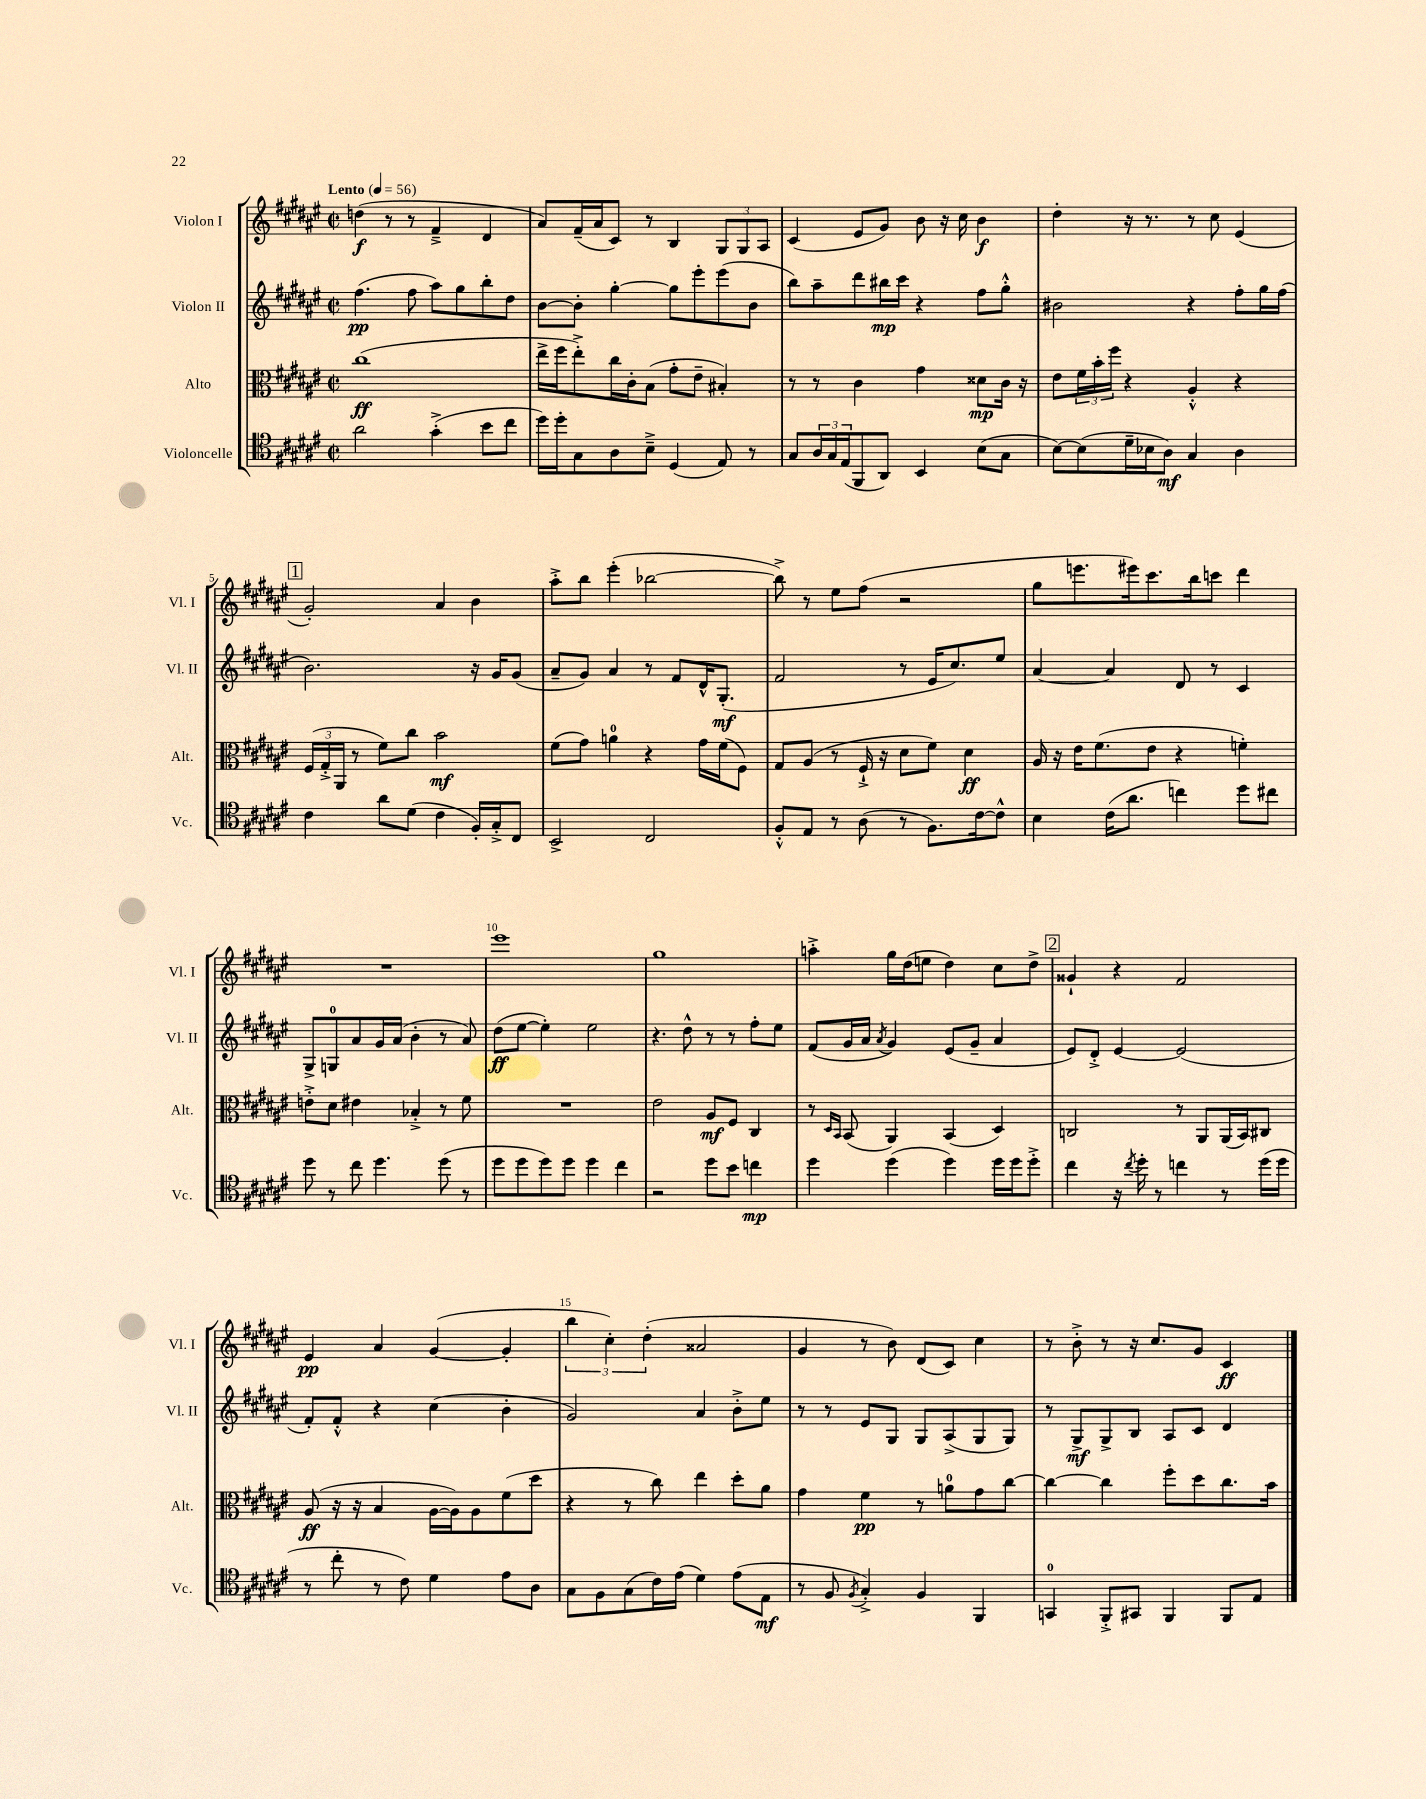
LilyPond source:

<<
\new StaffGroup <<
\new Staff = "s0" \with { instrumentName = "Violon I" shortInstrumentName = "Vl. I" } {
    \clef treble \key fis \major \defaultTimeSignature \time 2/2 \tempo "Lento" 4 = 56
    d''4\f( r8 r8 fis'4---> dis'4 |
    ais'8) fis'16--( ais'16 cis'8) r8 b4 \tuplet 3/2 { gis8 gis8 ais8 } |
    cis'4( eis'8 gis'8) b'8 r16 cis''16 b'4\f |
    dis''4-. r16 r8. r8 cis''8 eis'4( |
    \mark \markup { \box "1" } gis'2-.) ais'4 b'4 |
    ais''8-.-> b''8 eis'''4-.( bes''2~ |
    bes''8->) r8 eis''8 fis''8( r2 |
    gis''8 e'''8. eis'''16) cis'''8. b''16 c'''8 dis'''4 |
    R1 |
    eis'''1 |
    gis''1 |
    a''4-.-> gis''16 dis''16( e''8 dis''4) cis''8 dis''8-> |
    \mark \markup { \box "2" } gisis'4-! r4 fis'2 |
    eis'4\pp ais'4 gis'4~( gis'4-. |
    \tuplet 3/2 { b''4 cis''4-.) dis''4-.( } aisis'2 |
    gis'4 r8 b'8) dis'8( cis'8) cis''4 |
    r8 b'8-.-> r8 r16 cis''8. gis'8 cis'4\ff \bar "|." |
}
\new Staff = "s1" \with { instrumentName = "Violon II" shortInstrumentName = "Vl. II" } {
    \clef treble \key fis \major \defaultTimeSignature \time 2/2
    fis''4.\pp( fis''8 ais''8) gis''8 b''8-. dis''8 |
    b'8~ b'8-. gis''4~-. gis''8 eis'''8-. eis'''8( b'8 |
    b''8) ais''8-- dis'''8 bis''16\mp cis'''16 r4 fis''8 gis''8-.-^ |
    bis'2 r4 fis''8-. gis''16 fis''16( |
    \mark \markup { \box "1" } b'2.) r16 gis'16 gis'8( |
    ais'8-- gis'8) ais'4 r8 fis'8 dis'16-^ gis8.-.\mf( |
    fis'2 r8 eis'16 cis''8.) eis''8 |
    ais'4~ ais'4 dis'8 r8 cis'4 |
    gis8-> g8-0 ais'8 gis'16 ais'16( b'4-. r8 ais'8) |
    dis''8\ff( eis''8~ eis''4-.) eis''2 |
    r4. dis''8-^ r8 r8 fis''8-. eis''8 |
    fis'8( gis'16 ais'16 \acciaccatura { ais'8 } gis'4) eis'8( gis'8-- ais'4 |
    \mark \markup { \box "2" } eis'8) dis'8-.-> eis'4~ eis'2( |
    fis'8-.) fis'8-.-^ r4 cis''4( b'4-. |
    gis'2) ais'4 b'8-.-> eis''8 |
    r8 r8 eis'8 gis8 gis8 ais8->( gis8 gis8) |
    r8 gis8->\mf gis8-> b8 ais8 cis'8 dis'4 \bar "|." |
}
\new Staff = "s2" \with { instrumentName = "Alto" shortInstrumentName = "Alt." } {
    \clef alto \key fis \major \defaultTimeSignature \time 2/2
    cis''1\ff( |
    eis''16-> fis''16 eis''8-.->) cis''16 cis'16-. b8( gis'8-. eis'8-- bis4-.) |
    r8 r8 cis'4 gis'4 disis'8\mp cis'16 r16 |
    eis'8 \tuplet 3/2 { fis'16 b'16-. fis''16 } r4 ais4-.-^ r4 |
    \mark \markup { \box "1" } \tuplet 3/2 { fis16( gis16-.-> ais,16 } r8 fis'8) cis''8 b'2\mf |
    fis'8( gis'8) a'4-0 r4 gis'16 fis'16( fis8) |
    gis8 ais8( r8 fis16-!-> r16 dis'8 fis'8) dis'4\ff |
    ais16 r16 eis'16 fis'8.( eis'8 r4 f'4-.) |
    e'8-.-> dis'8 eis'4 bes4-.-> r8 fis'8 |
    R1 |
    eis'2 ais8\mf fis8 cis4 |
    r8 \grace { dis16 b,16 } b,8( ais,4) b,4( dis4) |
    \mark \markup { \box "2" } c2 r8 ais,8 ais,16( b,16) cis8 |
    ais8\ff( r16 r16 b4 ais16~ ais16) ais8 fis'8( dis''8 |
    r4 r8 cis''8) eis''4 dis''8-. ais'8 |
    gis'4 fis'4\pp r8 a'8-0 gis'8 cis''8~ |
    cis''4~ cis''4 fis''8-. dis''8 cis''8. b'16 \bar "|." |
}
\new Staff = "s3" \with { instrumentName = "Violoncelle" shortInstrumentName = "Vc." } {
    \clef tenor \key fis \major \defaultTimeSignature \time 2/2
    ais'2 gis'4-.->( b'8 cis''8 |
    dis''16) dis''16-. gis8 ais8 b8---> dis4( eis8) r8 |
    gis8 \tuplet 3/2 { ais16 gis16 eis16( } fis,8 ais,8) b,4 b8( gis8 |
    b8~) b8( dis'16-- bes16 ais8\mf) gis4 ais4 |
    \mark \markup { \box "1" } cis'4 ais'8 dis'8( cis'4 fis16-.) gis16-.-> cis8 |
    b,2-> cis2 |
    fis8-.-^ eis8 r8 ais8( r8 fis8.) cis'16~ cis'8-^ |
    b4 cis'16( ais'8. c''4) dis''8 cis''8 |
    dis''8 r8 cis''8 dis''4. dis''8( r8 |
    dis''8 dis''8 dis''8) dis''8 dis''4 cis''4 |
    r2 dis''8 b'8 c''4\mp |
    dis''4 dis''4( dis''4) dis''16 dis''16 dis''8-.-> |
    \mark \markup { \box "2" } cis''4 r16 \acciaccatura { cis''8 } dis''16-. r8 c''4 r8 dis''16( dis''16 |
    r8 cis''8-. r8 cis'8) dis'4 eis'8 ais8 |
    gis8 fis8 gis8( cis'16) eis'16( dis'4) eis'8( eis8\mf |
    r8 fis8 \acciaccatura { fis8 } gis4-.->) fis4 fis,4 |
    g,4-0 fis,8-.-> gis,8 fis,4 fis,8 eis8 \bar "|." |
}
>>
>>
\layout { \context { \Score \override BarNumber.break-visibility = ##(#f #t #t) barNumberVisibility = #(every-nth-bar-number-visible 5) } }
